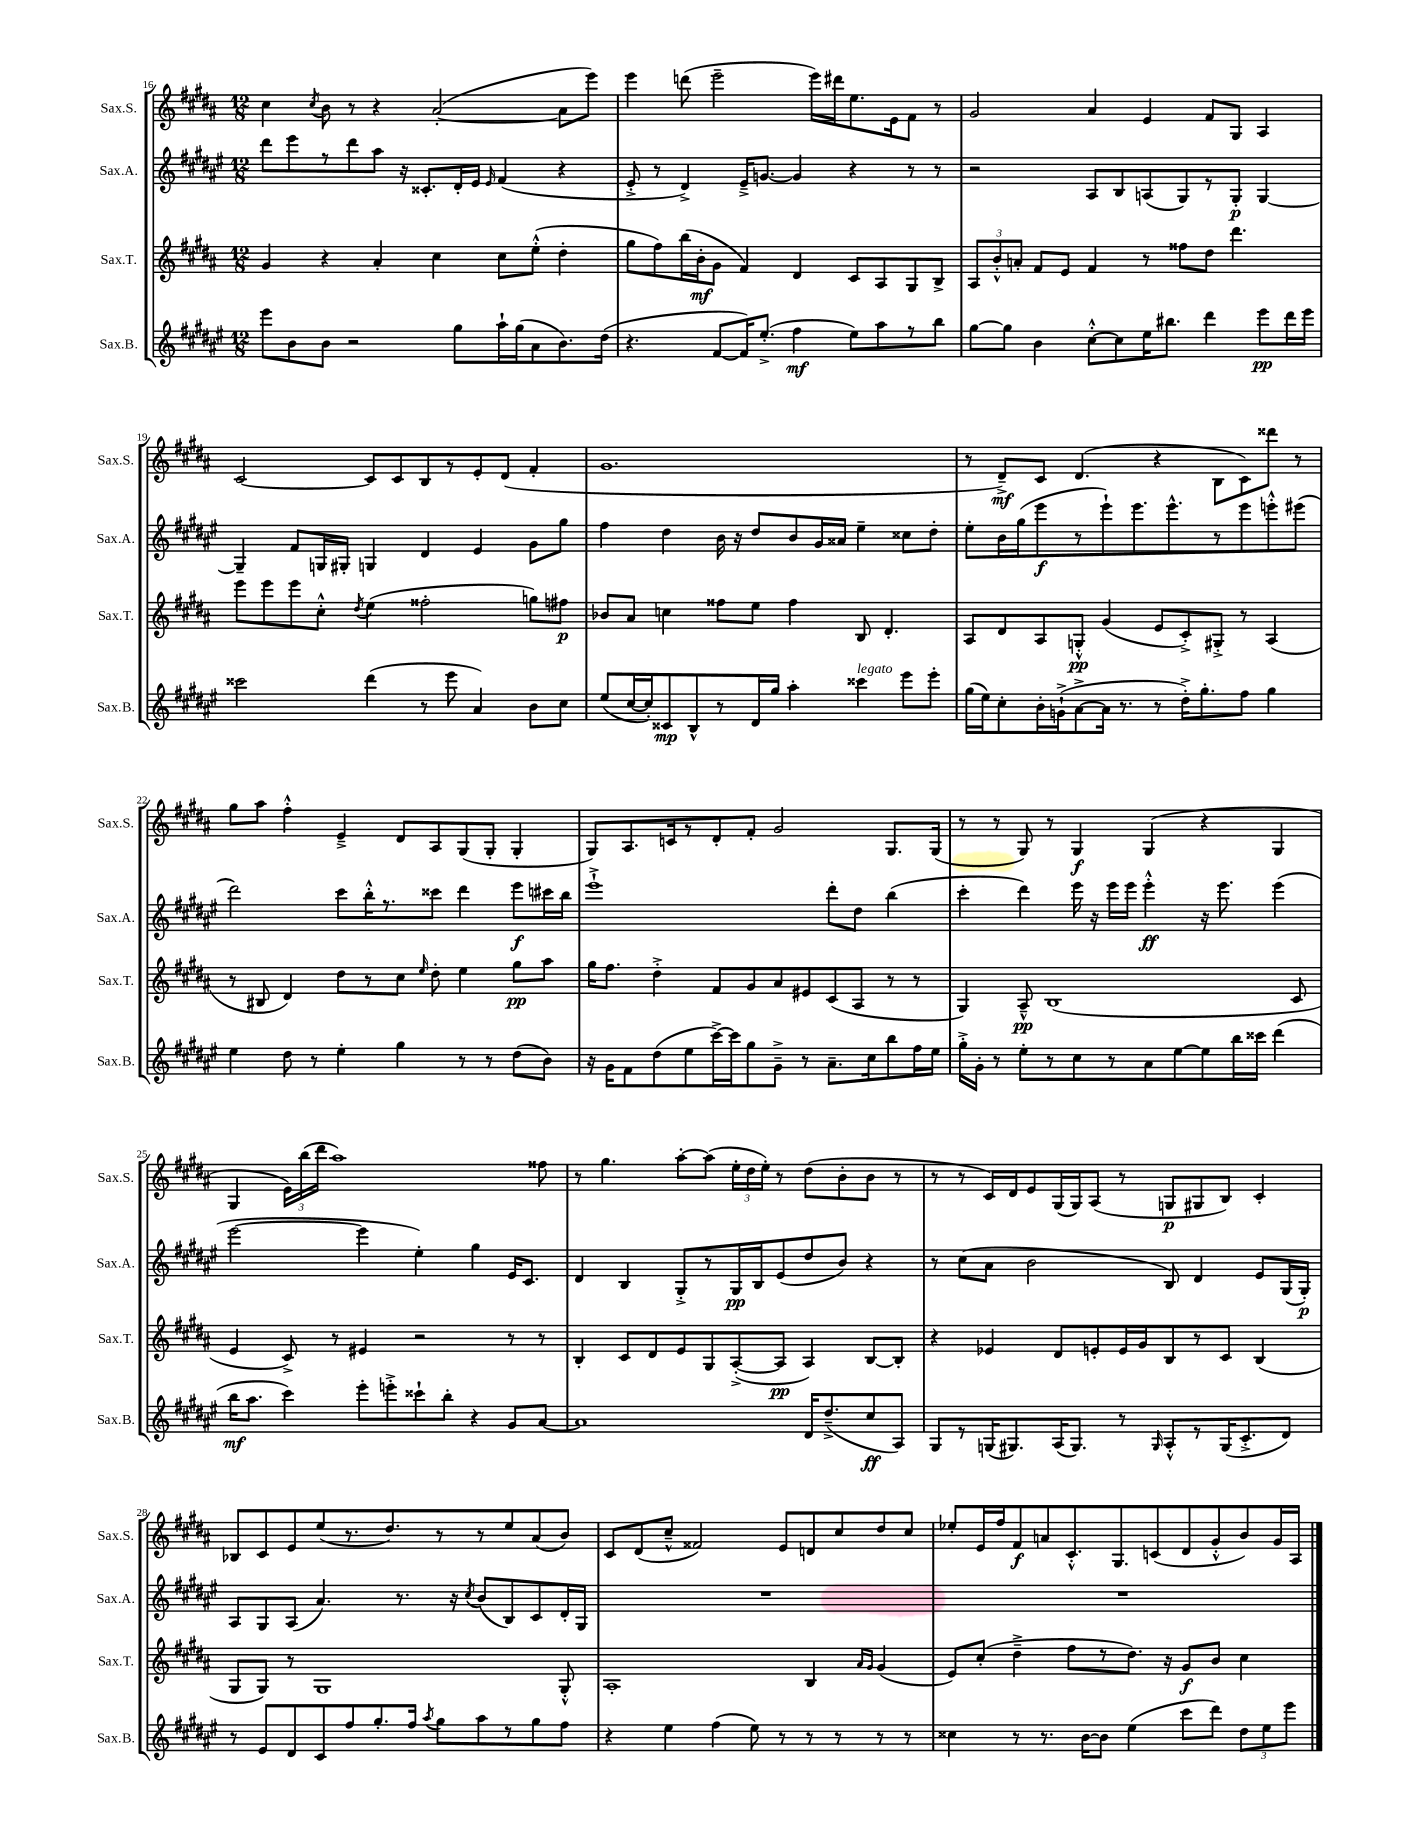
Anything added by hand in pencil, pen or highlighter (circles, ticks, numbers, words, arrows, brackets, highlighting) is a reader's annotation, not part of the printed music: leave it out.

**kern	**kern	**kern	**kern
*staff4	*staff3	*staff2	*staff1
*clefG2	*clefG2	*clefG2	*clefG2
*k[f#c#g#d#a#e#]	*k[f#c#g#d#a#]	*k[f#c#g#d#a#e#]	*k[f#c#g#d#a#]
*M12/8	*M12/8	*M12/8	*M12/8
8eee#	4g#	8ddd#	4cc#
8b	.	8eee#	.
.	.	.	8qcc#
8b	4r	8r	8b
2r	.	8ddd#	8r
.	4a#'	8aa#	4r
.	.	16r	.
.	.	8.c##'	.
.	4cc#	.	([2a#'
8gg#	.	16d#'	.
.	.	16e#	.
.	.	16qqe#	.
16aa#`	8cc#	(4f#	.
(16gg#	.	.	.
8a#	(8ee'^^	.	.
8.b)	4dd#'	4r	8a#]
.	.	.	8eee)
(16dd#	.	.	.
=	=	=	=
4.r	8gg#	8e#'^	4eee
.	8ff#)	8r	.
.	(16bb	4d#^)	(8ddd
.	16b'	.	.
[8f#	8g#	.	2eee~
16f#])	4f#)	16e#~^	.
(8.ee#'^	.	[8.g	.
4ff#	4d#	4g]	.
.	.	.	16eee)
.	.	.	16ddd#
8ee#)	8c#	4r	8.ee
8aa#	8A#	.	.
.	.	.	16e
8r	8G#	8r	8f#
8bb	8B^	8r	8r
=	=	=	=
[8gg#	12A#	2r	2g#
.	12b'^^	.	.
8gg#]	.	.	.
.	12a'	.	.
4b	8f#	.	.
.	8e	.	.
[8cc#'^^	4f#	8A#	4a#
8cc#]	.	8B	.
16ee#	8r	(8A	4e
8.bb#	.	.	.
.	8ff##	8G#)	.
4ddd#	8dd#	8r	8f#
.	4.ddd#	8G#'	8G#
8eee#	.	[4G#	4A#
16ddd#	.	.	.
16eee#	.	.	.
=	=	=	=
2ccc##	8eee	4G#~]	[2c#
.	8eee	.	.
.	8eee	8f#	.
.	8cc#'^^	16G	.
.	.	16G#'	.
.	8qdd#	.	.
(4ddd#	(4ee	4G	8c#]
.	.	.	8c#
8r	2ff##'	4d#	8B
8eee#	.	.	8r
4a#)	.	4e#	8e'
.	.	.	(8d#
8b	8gg)	8g#	4f#'
8cc#	8ff#	8gg#	.
=	=	=	=
(8ee#	8b-	4ff#	1.g#
[16cc#	8a#	.	.
16cc#'])	.	.	.
8c##	4cc	4dd#	.
8B^^	.	.	.
8r	8ff##	16b	.
.	.	16r	.
16d#	8ee	8dd#	.
16gg#	.	.	.
4aa#'	4ff##	8b	.
.	.	16g#	.
.	.	16a##	.
4ccc##	8B	4ee#~	.
.	4.d#'	.	.
8eee#	.	8cc##	.
8eee#'	.	8dd#'	.
=	=	=	=
(16gg#	8A#	8ee#'	8r
16ee#)	.	.	.
8cc#'	8d#	16b	8d#~^)
.	.	(16gg#	.
16b'	8A#	8eee#	8c#
(16g`^	.	.	.
[8a#^	8G'^^	8r	(4.d#
16a#]	(4g#	8eee#`)	.
8.r	.	.	.
.	.	8.eee#	.
8r	8e	.	4r
.	.	8.eee#^^	.
16dd#'^)	8c#'^)	.	.
8.gg#'	.	.	.
.	8G#'^	8r	8B
8ff#	8r	8eee#	8c#)
4gg#	(4A#	8eee'^^	8ddd##
.	.	(8eee#	8r
=	=	=	=
4ee#	8r	2ddd#)	8gg#
.	8B#	.	8aa#
8dd#	4d#)	.	4ff#'^^
8r	.	.	.
4ee#'	8dd#	8ccc#	4e~^
.	8r	16bb'^^	.
.	.	8.r	.
4gg#	8cc#	.	8d#
.	16qqee	.	.
.	8dd#'	8ccc##	8A#
8r	4ee	4ddd#	(8G#
8r	.	.	8G#'
(8dd#	8gg#	8eee#	4G#'
8b)	8aa#	16ccc#	.
.	.	16bb	.
=	=	=	=
16r	16gg#	1eee#`^	8G#)
16g#	8.ff#	.	.
8f#	.	.	8.A#
(8dd#	4dd#'^	.	.
.	.	.	16c
8ee#	.	.	8r
[16ccc#^)	8f#	.	8d#'
16ccc#]	.	.	.
8gg#	8g#	.	8f#'
8g#~^	8a#	.	2g#
8r	8e#	.	.
8.a#~	(8c#	8ddd#'	.
.	8A#	8dd#	.
16cc#	.	.	.
8bb	8r	(4bb	8.G#
16ff#	8r	.	.
16ee#	.	.	(16G#
=	=	=	=
16gg#'^	4G#)	4ccc#'	8r
16g#'	.	.	.
8r	.	.	8r
8ee#'	8A#~^^	4ddd#)	8G#)
8r	(1B	.	8r
8cc#	.	16eee#	4G#
.	.	16r	.
8r	.	16eee#	.
.	.	16eee#	.
8a#	.	4eee#'^^	(4G#
[8ee#	.	.	.
8ee#]	.	16r	4r
.	.	8.eee#	.
16bb	.	.	.
16ccc##	.	.	.
(4ddd#	.	(4eee#	4G#
.	8c#	.	.
=	=	=	=
16bb	4e	[2eee#	4G#
8.aa#	.	.	.
4ccc#)	8c#^)	.	24e)
.	.	.	(24bb
.	.	.	24ddd#
.	8r	.	1aa#)
8eee#'	4e#	4eee#]	.
8eee'^	.	.	.
8ccc##`	2r	4ee#')	.
8bb'	.	.	.
4r	.	4gg#	.
8g#	8r	16e#	.
.	.	8.c#	.
[8a#	8r	.	8ff##
=	=	=	=
1a#]	4B'	4d#	8r
.	.	.	4.gg#
.	8c#	4B	.
.	8d#	.	.
.	8e	8G#'^	[8aa#'
.	8G#	8r	(8aa#]
.	([8A#'^	16G#	24ee'
.	.	.	24dd#
.	.	16B	.
.	.	.	24ee')
.	8A#]	(8e#	8r
16d#	4A#)	8dd#	(8dd#
(8.dd#~^	.	.	.
.	.	8b)	8b'
8cc#	[8B	4r	8b
8A#)	8B']	.	8r
=	=	=	=
8G#	4r	8r	8r
8r	.	(8cc#	8r
(16G	4e-	8a#	16c#)
8.G#)	.	.	16d#
.	.	2b	8e
(16A#	8d#	.	(16G#
8.G#)	.	.	16G#)
.	8e'	.	(8A#
8r	16e	.	8r
.	16g#	.	.
16qqG#	.	.	.
8A#'^^	8B	8B)	8G
8r	8r	4d#	8G#
(16G#	8c#	.	8B)
8.c#'^	.	.	.
.	(4B	8e#	4c#'
8d#)	.	(16G#	.
.	.	16G#')	.
=	=	=	=
8r	8G#	8A#	8B-
8e#	8G#)	8G#	8c#
8d#	8r	(8A#	8e
8c#	1G#	4.a#)	(8ee
8ff#	.	.	8.r
8.gg#'	.	.	.
.	.	.	8.dd#)
.	.	8.r	.
16ff#	.	.	.
8qaa#	.	.	.
8gg#	.	.	8r
.	.	16r	.
.	.	8qcc#	.
8aa#	.	(8b	8r
8r	.	8B)	8ee
8gg#	.	8c#	(8a#
8ff#	8G#'^^	16d#'	8b)
.	.	16G#	.
=	=	=	=
4r	1A#'	1.r	8c#
.	.	.	(8d#
4ee#	.	.	8cc#~^^
.	.	.	2f##)
(4ff#	.	.	.
8ee#)	.	.	.
8r	.	.	8e
8r	4B	.	8d
8r	.	.	8cc#
.	16qqa#	.	.
.	16qqg#	.	.
8r	(4g#	.	8dd#
8r	.	.	8cc#
=	=	=	=
4cc##	8e)	1.r	8ee-'
.	(8cc#'	.	16e
.	.	.	16ff#
8r	4dd#~^	.	8f#
8.r	.	.	8a
.	8ff#	.	8.c#'^^
[16b	.	.	.
8b]	8r	.	.
.	.	.	8.G#
(4ee#	8.dd#)	.	.
.	.	.	(8c
.	16r	.	.
8ccc#	8g#	.	8d#
8ddd#)	8b	.	8g#'^^
12dd#	4cc#	.	8b)
12ee#	.	.	.
.	.	.	16g#
12eee#	.	.	.
.	.	.	16A#
==	==	==	==
*-	*-	*-	*-
